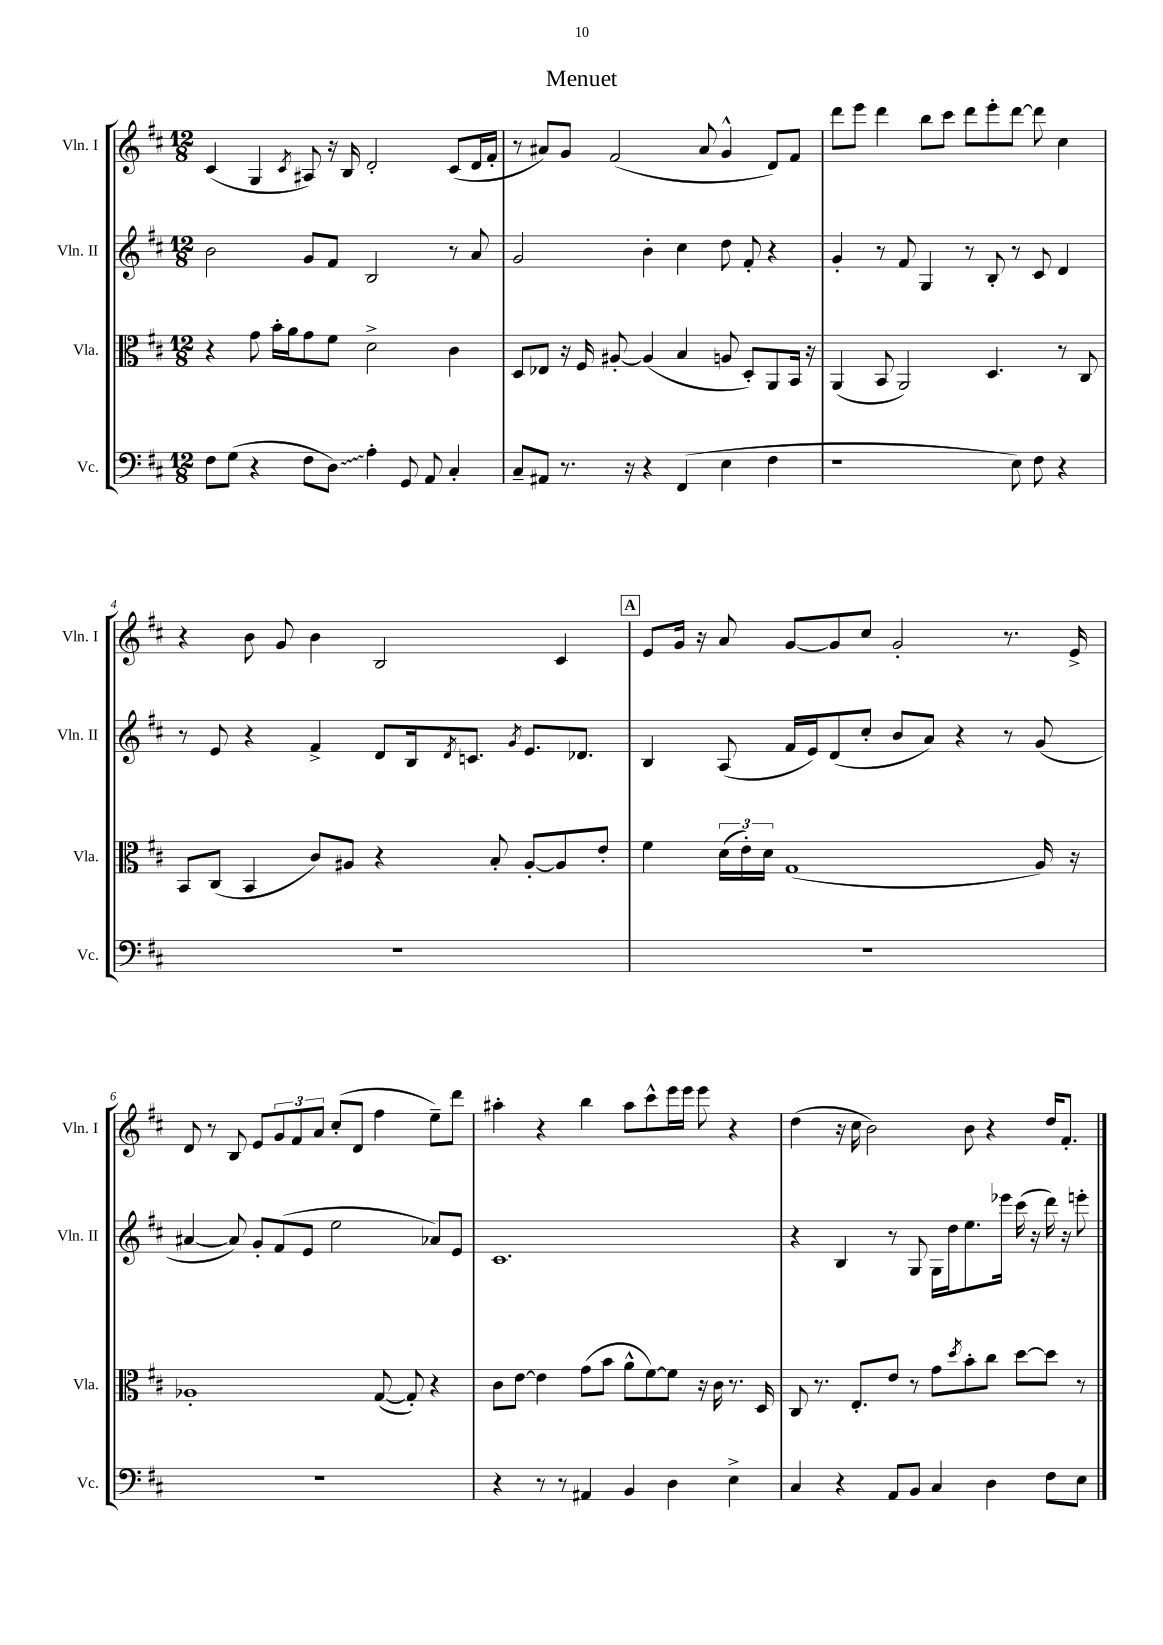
\header { title = "Menuet" }
<<
\new StaffGroup <<
\new Staff = "s0" \with { instrumentName = "Vln. I" shortInstrumentName = "Vln. I" } {
    \clef treble \key d \major \numericTimeSignature \time 12/8
    cis'4( g4 \acciaccatura { cis'8 } ais8) r16 b16 d'2-. cis'8( d'16 fis'16-. |
    r8 ais'8) g'8 fis'2( ais'8 g'4-^ d'8) fis'8 |
    d'''8 e'''8 d'''4 b''8 cis'''8 d'''8 e'''8-. d'''8~ d'''8 cis''4 |
    r4 b'8 g'8 b'4 b2 cis'4 |
    \mark \markup { \box "A" } e'8 g'16 r16 a'8 g'8~ g'8 cis''8 g'2-. r8. e'16-> |
    d'8 r8 b8 e'8 \tuplet 3/2 { g'8 fis'8 a'8 } cis''8-.( d'8 fis''4 e''8--) d'''8 |
    ais''4-. r4 b''4 ais''8 cis'''8-^ e'''16 e'''16 e'''8 r4 |
    d''4( r16 cis''16 b'2) b'8 r4 d''16 fis'8.-. \bar "|." |
}
\new Staff = "s1" \with { instrumentName = "Vln. II" shortInstrumentName = "Vln. II" } {
    \clef treble \key d \major \numericTimeSignature \time 12/8
    b'2 g'8 fis'8 b2 r8 a'8 |
    g'2 b'4-. cis''4 d''8 fis'8-. r4 |
    g'4-. r8 fis'8 g4 r8 b8-. r8 cis'8 d'4 |
    r8 e'8 r4 fis'4-> d'8 b16 \acciaccatura { d'8 } c'8. \acciaccatura { g'8 } e'8. des'8. |
    \mark \markup { \box "A" } b4 a8( fis'16 e'16) d'8( cis''8-. b'8 a'8) r4 r8 g'8( |
    ais'4~ ais'8) g'8-. fis'8( e'8 e''2 aes'8) e'8 |
    cis'1. |
    r4 b4 r8 g8 g16 d''16 e''8. ees'''16 cis'''16( r16 d'''16) r16 e'''8-. \bar "|." |
}
\new Staff = "s2" \with { instrumentName = "Vla." shortInstrumentName = "Vla." } {
    \clef alto \key d \major \numericTimeSignature \time 12/8
    r4 g'8 b'16-. a'16 g'8 fis'8 d'2-> cis'4 |
    d8 ees8 r16 fis16 ais8~-. ais4( b4 a8 d8-.) a,8 b,16 r16 |
    a,4( b,8 a,2) d4. r8 cis8 |
    b,8 cis8( b,4 cis'8) ais8 r4 b8-. ais8~-. ais8 e'8-. |
    \mark \markup { \box "A" } fis'4 \tuplet 3/2 { d'16( e'16-.) d'16 } g1( a16) r16 |
    aes1-. g8~( g8-.) r4 |
    cis'8 e'8~ e'4 g'8( b'8 a'8-^ fis'8~) fis'8 r16 cis'16 r8. d16 |
    cis8 r8. e8.-. e'8 r8 g'8 \acciaccatura { d''8 } b'8-. cis''8 d''8~ d''8 r8 \bar "|." |
}
\new Staff = "s3" \with { instrumentName = "Vc." shortInstrumentName = "Vc." } {
    \clef bass \key d \major \numericTimeSignature \time 12/8
    fis8 g8( r4 fis8 \once \override Glissando.style = #'zigzag d8\glissando) a4-. g,8 a,8 cis4-. |
    cis8-- ais,8 r8. r16 r4 fis,4( e4 fis4 |
    r1 e8) fis8 r4 |
    R1. |
    \mark \markup { \box "A" } R1. |
    R1. |
    r4 r8 r8 ais,4 b,4 d4 e4-> |
    cis4 r4 a,8 b,8 cis4 d4 fis8 e8 \bar "|." |
}
>>
>>
